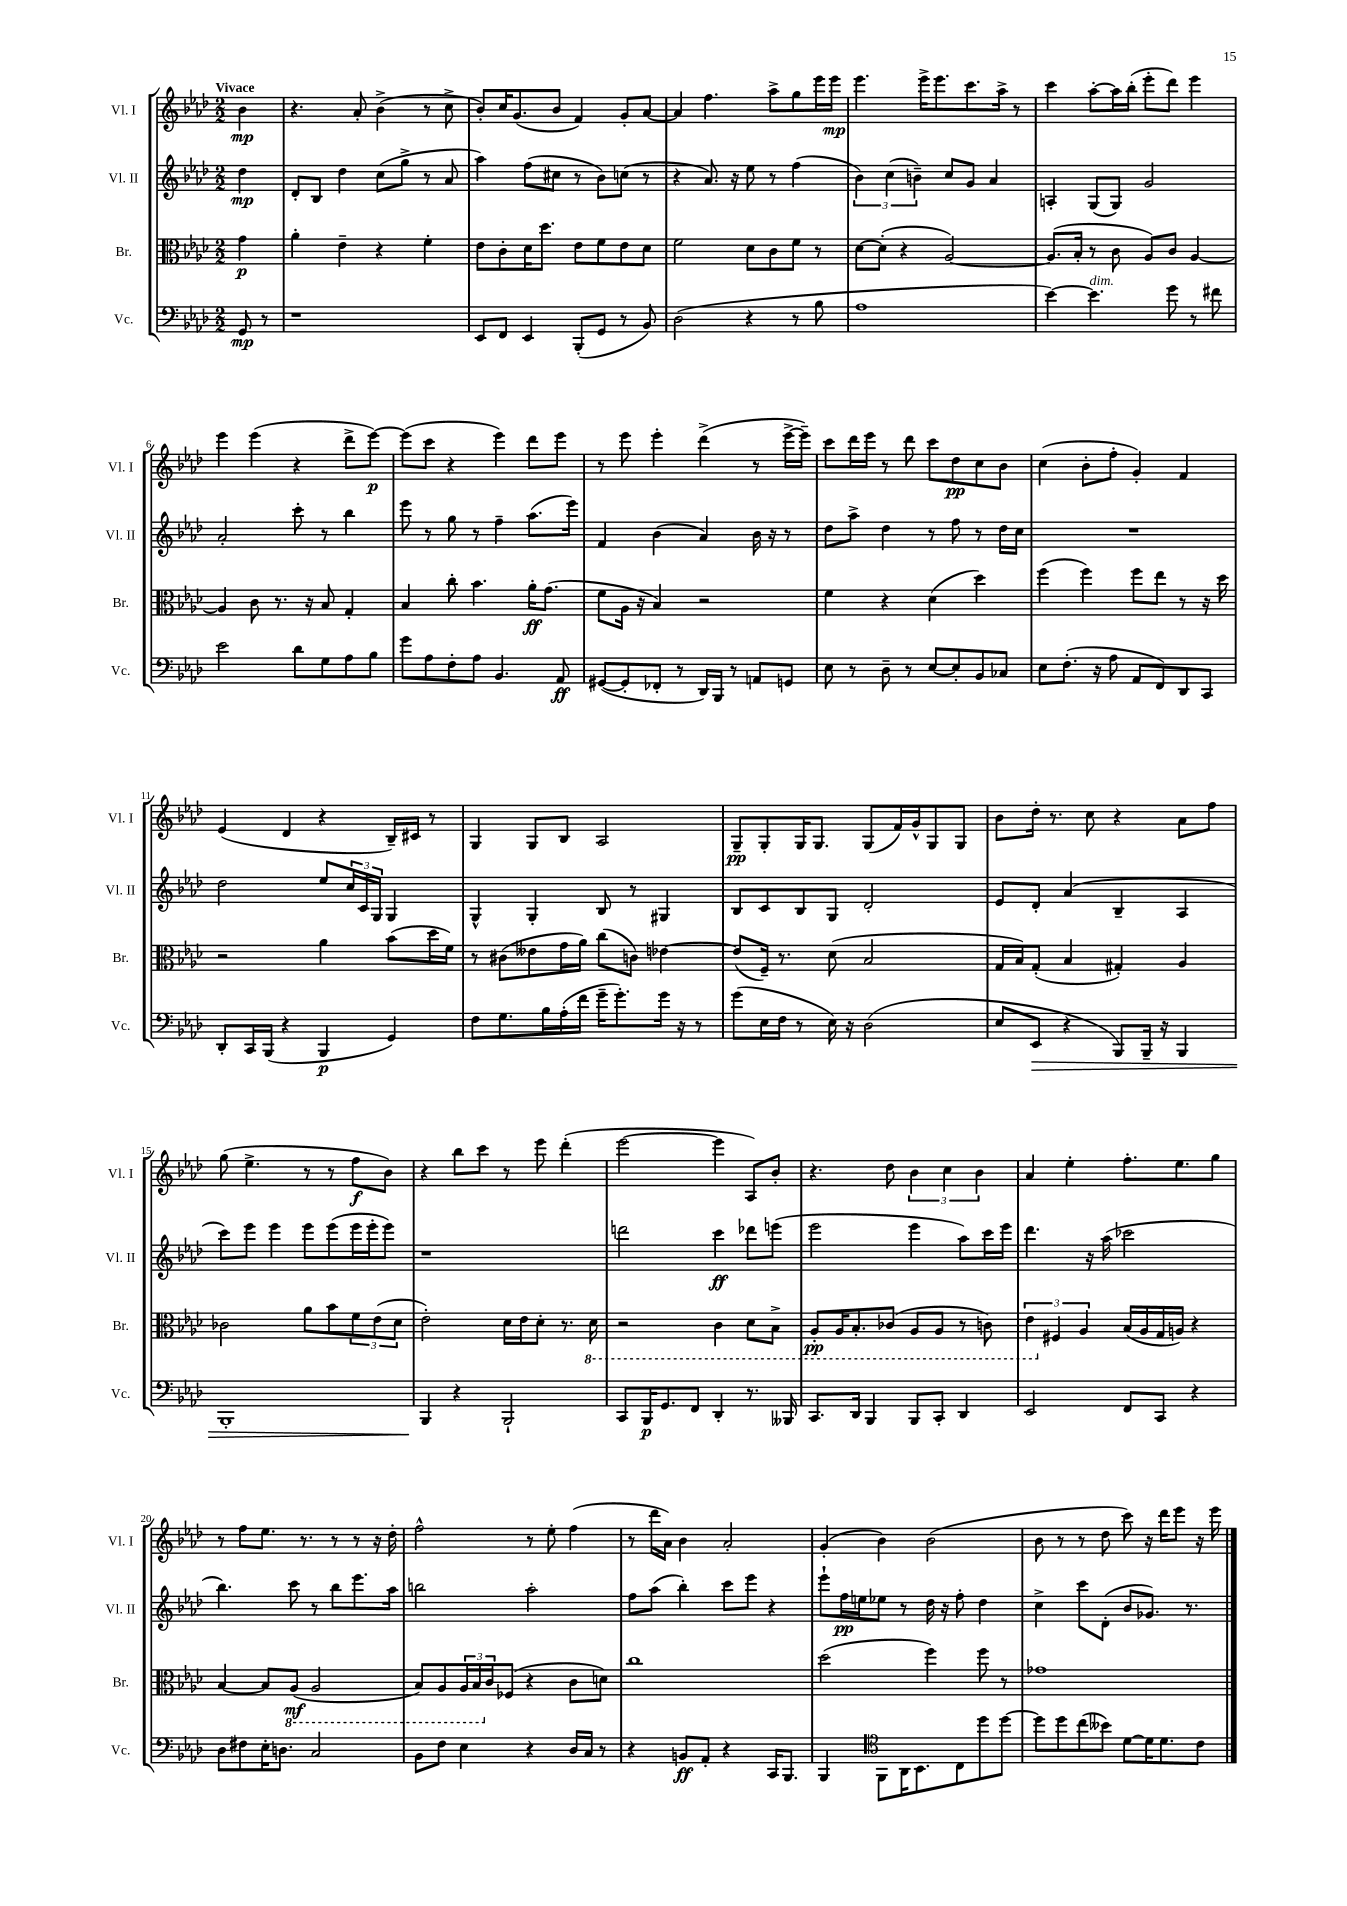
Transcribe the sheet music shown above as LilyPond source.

<<
\new StaffGroup <<
\new Staff = "s0" \with { instrumentName = "Vl. I" shortInstrumentName = "Vl. I" } {
    \clef treble \key aes \major \numericTimeSignature \time 2/2 \partial 4 \tempo "Vivace"
    bes'4\mp |
    r4. aes'8-. bes'4->( r8 c''8-> |
    bes'8-.) c''16 g'8.( bes'8 f'4) g'8-. aes'8~ |
    aes'4 f''4. aes''8-> g''8 ees'''16 ees'''16\mp |
    ees'''4. ees'''16-> ees'''8. c'''8. aes''16-> r8 |
    c'''4 aes''8~-. aes''16 bes''16-.( ees'''8-. des'''8) ees'''4 |
    ees'''4 ees'''4( r4 des'''8-> ees'''8~\p) |
    ees'''8( c'''8 r4 ees'''4) des'''8 ees'''8 |
    r8 ees'''8 ees'''4-. des'''4->( r8 ees'''16~-> ees'''16--) |
    c'''8 des'''16 ees'''16 r8 des'''8 c'''8 des''8\pp c''8 bes'8 |
    c''4( bes'8-. f''8-. g'4-.) f'4 |
    ees'4( des'4 r4 bes16--) cis'16 r8 |
    g4 g8 bes8 aes2 |
    g8--\pp g8-. g16 g8. g8( f'16) g'16-^ g8 g8 |
    bes'8 des''16-. r8. c''8 r4 aes'8 f''8 |
    g''8( ees''4.-> r8 r8 f''8\f bes'8) |
    r4 bes''8 c'''8 r8 ees'''8 des'''4-.( |
    ees'''2~ ees'''4 aes8) bes'8-. |
    r4. des''8 \tuplet 3/2 { bes'4 c''4 bes'4 } |
    aes'4 ees''4-. f''8.-. ees''8. g''8 |
    r8 f''8 ees''8. r8. r8 r8 r16 des''16-. |
    f''2-^ r8 ees''8-. f''4( |
    r8 des'''16 aes'16) bes'4 aes'2-. |
    g'4-.( bes'4) bes'2( |
    bes'8 r8 r8 des''8 c'''8) r16 des'''16 ees'''8 r16 ees'''16 \bar "|." |
}
\new Staff = "s1" \with { instrumentName = "Vl. II" shortInstrumentName = "Vl. II" } {
    \clef treble \key aes \major \numericTimeSignature \time 2/2 \partial 4
    des''4\mp |
    des'8-. bes8 des''4 c''8( g''8-> r8 aes'8 |
    aes''4) f''8( cis''8 r8 bes'8) c''8( r8 |
    r4 aes'8.) r16 ees''8 r8 f''4( |
    \tuplet 3/2 { bes'4) c''4( b'4--) } c''8 g'8 aes'4 |
    a4-. g8( g8) g'2 |
    aes'2-. c'''8-. r8 bes''4 |
    ees'''8 r8 g''8 r8 f''4-- aes''8.( ees'''16) |
    f'4 bes'4( aes'4) bes'16 r16 r8 |
    des''8 aes''8-> des''4 r8 f''8 r8 des''16 c''16 |
    R1 |
    des''2 ees''8 \tuplet 3/2 { c''16 c'16 g16 } g4 |
    g4-^ g4-. bes8 r8 gis4 |
    bes8 c'8 bes8 g8 des'2-. |
    ees'8 des'8-. aes'4( bes4-- aes4 |
    c'''8) ees'''8 ees'''4 ees'''8 ees'''8( ees'''16 ees'''16-. ees'''8) |
    r1 |
    d'''2 c'''4\ff des'''8 e'''8( |
    ees'''2 ees'''4 aes''8) c'''16 ees'''16 |
    des'''4. r16 aes''16( ces'''2 |
    bes''4.) c'''8 r8 bes''8 ees'''8. aes''16 |
    b''2 aes''2-. |
    f''8 aes''8( bes''4-.) c'''8 ees'''8 r4 |
    ees'''8-! f''16\pp e''16 ees''8 r8 des''16 r16 f''8-. des''4 |
    c''4-> c'''8 des'8-.( bes'8 ges'8.) r8. \bar "|." |
}
\new Staff = "s2" \with { instrumentName = "Br." shortInstrumentName = "Br." } {
    \clef alto \key aes \major \numericTimeSignature \time 2/2 \partial 4
    g'4\p |
    aes'4-. ees'4-- r4 f'4-. |
    ees'8 c'8-. des'16 des''8. ees'8 f'8 ees'8 des'8 |
    f'2 des'8 c'8 f'8 r8 |
    des'8~ des'8-.( r4 aes2~) |
    aes8.( bes16-. r8 c'8 aes8) c'8 aes4~ |
    aes4 c'8 r8. r16 bes8 g4-. |
    bes4 c''8-. bes'4. aes'16-.\ff g'8.( |
    f'8 aes16 r16 bes4) r2 |
    f'4 r4 des'4( des''4) |
    f''4( f''4) f''8 ees''8 r8 r16 des''16 |
    r2 aes'4 bes'8( des''16 f'16) |
    r8 cis'8( eeses'8 g'16 aes'16) c''8( c'8) ees'4~ |
    ees'8( f16--) r8. des'8( bes2 |
    g16 bes16) g8-.( bes4 gis4-.) aes4 |
    ces'2 aes'8 bes'8 \tuplet 3/2 { f'8 ees'8( des'8 } |
    ees'2-.) des'16 ees'16 des'8-. r8. \ottava #-1 des16 |
    r2 c4 des8 bes,8-> |
    aes,8-.\pp aes,16 bes,8.-. ces8( aes,8 aes,8 r8 c8) |
    \tuplet 3/2 { ees4 \ottava #0 fis4 aes4 } bes16( aes16 g16 a16) r4 |
    bes4~ bes8 \ottava #-1 aes,8\mf( aes,2 |
    bes,8) aes,8 \tuplet 3/2 { aes,16 bes,16 \ottava #0 c'16 } fes8( r4 c'8 d'8) |
    c''1 |
    des''2( f''4) f''8 r8 |
    ges'1 \bar "|." |
}
\new Staff = "s3" \with { instrumentName = "Vc." shortInstrumentName = "Vc." } {
    \clef bass \key aes \major \numericTimeSignature \time 2/2 \partial 4
    g,8\mp r8 |
    r1 |
    ees,8 f,8 ees,4 bes,,8-.( g,8 r8 bes,8) |
    des2( r4 r8 bes8 |
    aes1 |
    ees'4~) ees'4.^\markup { \italic "dim." } g'8 r8 fis'8 |
    ees'2 des'8 g8 aes8 bes8 |
    g'8 aes8 f8-. aes8 bes,4. aes,8\ff |
    gis,8~( gis,8-. fes,8-. r8 des,16) bes,,16 r8 a,8 g,8 |
    ees8 r8 des8-- r8 ees8~ ees8-. bes,8 ces8 |
    ees8 f8.-.( r16 aes8 aes,8 f,8) des,8 c,8 |
    des,8-. c,16 bes,,16( r4 bes,,4\p g,4) |
    f8 g8. bes16 aes16-.( f'16 g'16-- g'8.-.) g'16 r16 r8 |
    g'8( ees16 f16 r8 ees16) r16 des2( |
    ees8 ees,8\> r4 bes,,8) bes,,16-- r16 bes,,4 |
    bes,,1-. |
    bes,,4\! r4 bes,,2-! |
    c,8 bes,,16\p g,8. f,8 des,4-. r8. beses,,16 |
    c,8. des,16 bes,,4 bes,,8 c,8-. des,4 |
    ees,2 f,8 c,8 r4 |
    des8 fis8 ees16-. d8. c2 |
    bes,8 f8 ees4 r4 des16 c16 r8 |
    r4 b,8\ff aes,8-. r4 c,16 bes,,8. |
    bes,,4 \clef tenor f,8 aes,16 bes,8. c8 des''8 des''8~ |
    des''8 des''8 c''8( beses'8) des'8~ des'16 des'8. c'8 \bar "|." |
}
>>
>>
